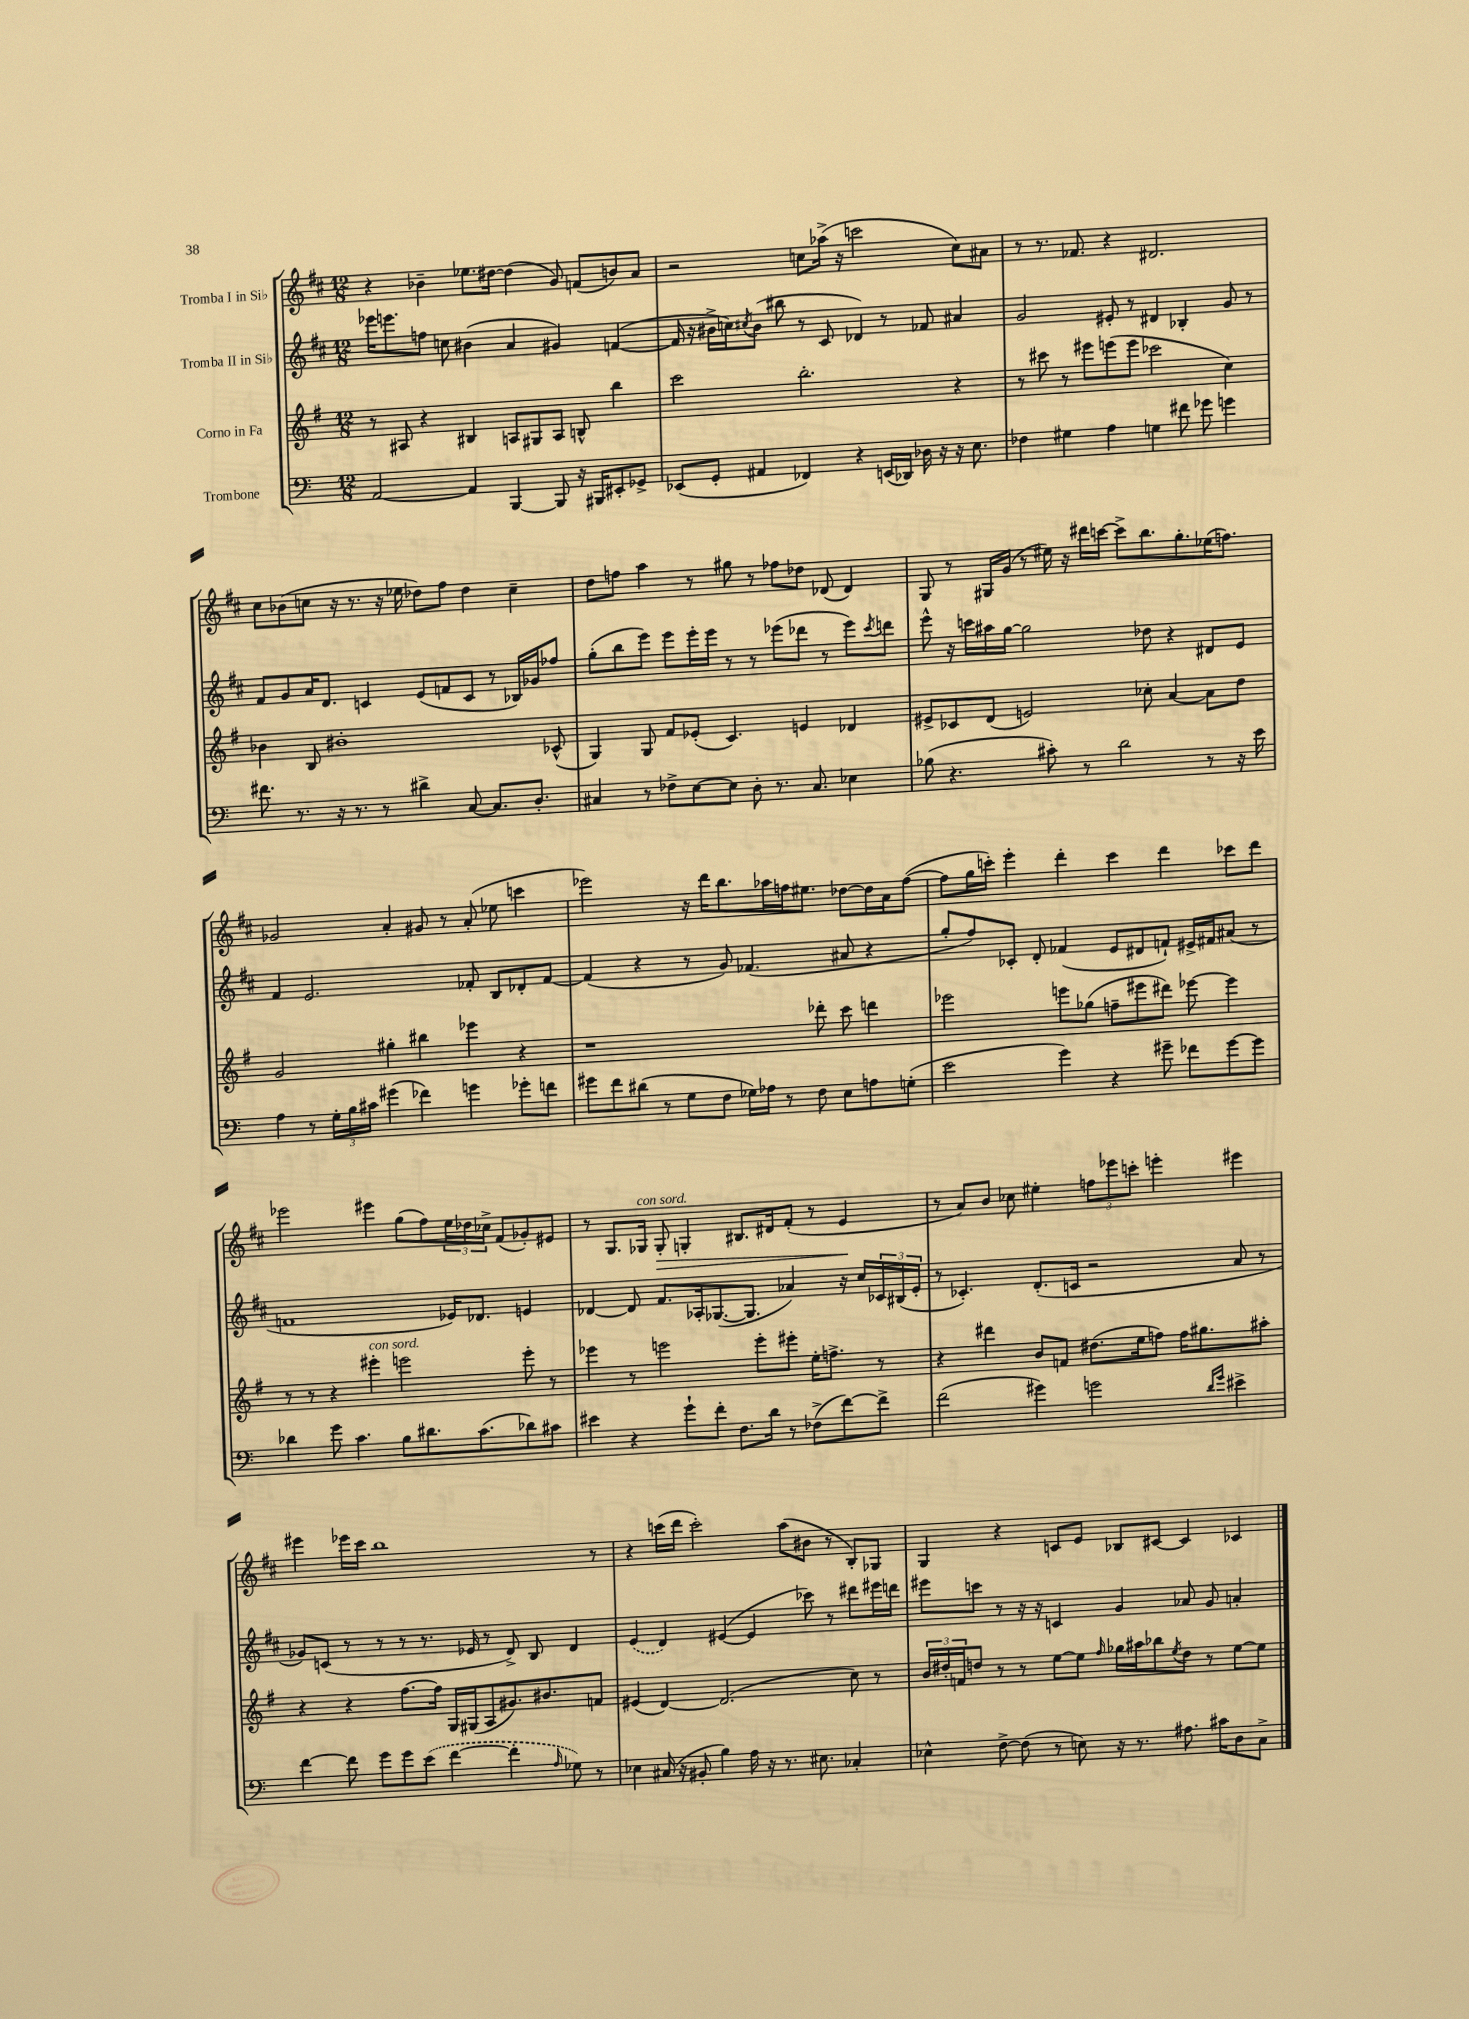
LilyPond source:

<<
\new StaffGroup <<
\new Staff = "s0" \with { instrumentName = "Tromba I in Sib" } {
    \clef treble \key d \major \numericTimeSignature \time 12/8
    r4 bes'4-- ees''8. dis''16~ dis''4( g'8) f'8( b'8) a'8 |
    r2 c''8 aes''16->( r16 c'''2 c''8) ais'8 |
    r8 r8. fes'8. r4 dis'2. |
    cis''8 bes'8( c''8 r16 r8. r16 ees''16 des''8) fis''8 des''4 c''4-- |
    d''8 f''8 a''4 r8 gis''8 r8 fes''8 des''8 des'8( des'4) |
    g8 r8 gis16 g'16( r8 eis''16) r16 dis'''16 c'''16~ c'''8-> b''8. g''8.-. ees''16( f''8.) |
    ges'2 a'4-. gis'8 r8 a'8-.( ees''8 c'''4 |
    ees'''2) r16 d'''16 b''8. aes''16 f''16 eis''8. des''8~ des''16 a'16 f''8~( |
    f''8 g''16 c'''16-.) e'''4-. d'''4-. c'''4 d'''4 ces'''8 d'''8 |
    ees'''2 eis'''4 g''8( fis''8) \tuplet 3/2 { e''16 des''16 ces''16-> } fis'8( ges'8-.) eis'8 |
    r8 g8. ges16^\markup { \italic "con sord." } ges8-.\> g4-. bis8. dis'16 fis'8-.( r8 e'4\! |
    r8 a'8) b'8 ces''8 eis''4-. \tuplet 3/2 { f''8 ees'''8 c'''8-. } e'''4-. eis'''4 |
    eis'''4 ees'''16 cis'''16 b''1 r8 |
    r4 c'''16( d'''16 c'''2-.) a''8( bis'8 r8 b8-.) ges8 |
    g4 r4 c'8 e'8 bes8 cis'8~ cis'4 ces'4 \bar "|." |
}
\new Staff = "s1" \with { instrumentName = "Tromba II in Sib" } {
    \clef treble \key d \major \numericTimeSignature \time 12/8
    ees'''16 e'''8. f''8 c''8 bis'4( a'4 gis'4) f'4~( |
    f'16 r16 bis'16-> c''16) \acciaccatura { cis''8 } bis'8( bis''8 r8 cis'8 des'4) r8 fes'8 ais'4 |
    g'2 eis'8-. r8 dis'4 bes4-. g'8 r8 |
    fis'8 g'8 a'16 d'8. c'4 e'8( f'8 c'8 r8 bes16) ges'16 fes''8 |
    g''8-.( b''8 e'''8) e'''8 e'''16-. e'''16 r8 r8 ees'''8( des'''8 r8 ees'''8) \acciaccatura { cis'''8 } d'''8 |
    e'''8-^ r16 c'''16 ais''16 g''16~ g''2 des''8 r4 dis'8 e'8 |
    fis'4 e'2. fes'8-. b8 des'8-. fes'8~ |
    fes'4( r4 r8 g'8) fes'4.( ais'8 r4 |
    g''8-. fis''8) ces'8-. d'8-. fes'4( e'8 dis'8 f'8-!) eis'16-> fis'16 ais'8( r8 |
    f'1 ees'16) des'8. e'4 |
    des'4~ des'8 fis'8. aes16-. ges8.~( ges8. aes'4) r16 cis''16 \tuplet 3/2 { ces'16 bis16( e'16-. } |
    r8 ces'4.-.) d'8.-.( c'16 r2 a'8 r8 |
    ges'8) c'8( r8 r8 r8 r8. ees'16 r8 d'8->) b8 d'4 |
    \once \slurDashed e'4( d'4) eis'4~( eis'4 ces'''8) r8 dis'''8 eis'''16 d'''16 |
    eis'''8 c'''8 r8 r16 r16 c'4 g'4 aes'8 g'8 a'4-. \bar "|." |
}
\new Staff = "s2" \with { instrumentName = "Corno in Fa" } {
    \clef treble \key g \major \numericTimeSignature \time 12/8
    r8 ais8 r4 bis4 a8 gis8 a8 b8-^ b''4 |
    c'''2 b''2.-. r4 |
    r8 cis'''8 r8 eis'''8 e'''8( e'''8 ces'''2 c''4) |
    bes'4 b8 bis'1-. ces'8-^( |
    g4) g8 fis'8 ees'8-.( c'4.) e'4 des'4 |
    eis'8-> ces'8 d'8( e'2) ces''8-. a'4~ a'8 d''8 |
    g'2 gis''4-. bis''4 ees'''4 r4 |
    r1 des'''8-. c'''8 d'''4 |
    ees'''2 e'''8 ges''8( f''8-- eis'''8 dis'''8) ees'''8~ ees'''4 |
    r8 r8 r4 eis'''4-.^\markup { \italic "con sord." } e'''2 e'''8-. r8 |
    ees'''4 r8 e'''2 e'''8-. eis'''8-. e''16-. f''8.-> r8 |
    r4 dis'''4 b'8 f'8 dis''8.( e''16 f''8) f''16 gis''8. ais''8-. |
    r4 r4 fis''8.~ fis''16 g16 gis16( a8 gis'8.) bis'8. f'8 |
    eis'4( d'4~) d'2.( c''8) r8 |
    \tuplet 3/2 { b'16 dis''16-. f'16 } d''8 r8 r8 e''8~ e''8 \grace { fis''16 } ges''16 ais''16 bes''8 \acciaccatura { e''8 } d''8 r8 e''8~ e''8 \bar "|." |
}
\new Staff = "s3" \with { instrumentName = "Trombone" } {
    \clef bass \key c \major \numericTimeSignature \time 12/8
    a,2~ a,4 b,,4~ b,,8 r16 bis,,16 eis,8-. ges,8-> |
    ees,8( g,8-. ais,4 fes,4) r4 e,16( des,16) des16 r16 r16 e8. |
    fes4 gis4 a4 g4 fis'8 ges'8 g'4 |
    fis'8. r8. r16 r8. r8 dis'4-> c8~ c8. d8.-. |
    cis4 r8 fes8-> e8~ e8 d8-. r8. cis8. ees4 |
    bes8( r4. cis'8-.) r8 d'2 r8 r16 e'16 |
    a4 r8 \tuplet 3/2 { g16-. b16 cis'16 } gis'4( fes'4) g'4 ges'8-. f'8 |
    gis'8 f'8 dis'8( r8 g8 f8 ges16) aes16 r8 f8 e8 a8 g8-.( |
    e'2 g'4) r4 gis'8-- fes'8 gis'8~ gis'8 |
    des'4 g'8 c'4. b8 dis'8. c'8.( des'8) cis'8 |
    eis'4 r4 g'8-! f'8-. f8. d'16 r8 fes8->( f'8~) f'8-> |
    f'2( gis'4) g'2 \grace { d'16 g'16 } eis'4-> |
    f'4~ f'8 g'8 g'8 \once \slurDashed e'8( f'4~ f'4-. \grace { a16 } ges8) r8 |
    ees4 cis16( r16 bis,8-. b4) a16 r16 r8. eis8. ces4-. |
    ees4-^ f8~-> f8( r8 e8) r16 r8. ais8. cis'16 d8 c8-> \bar "|." |
}
>>
>>
\layout { \context { \Score \remove "Bar_number_engraver" } }
